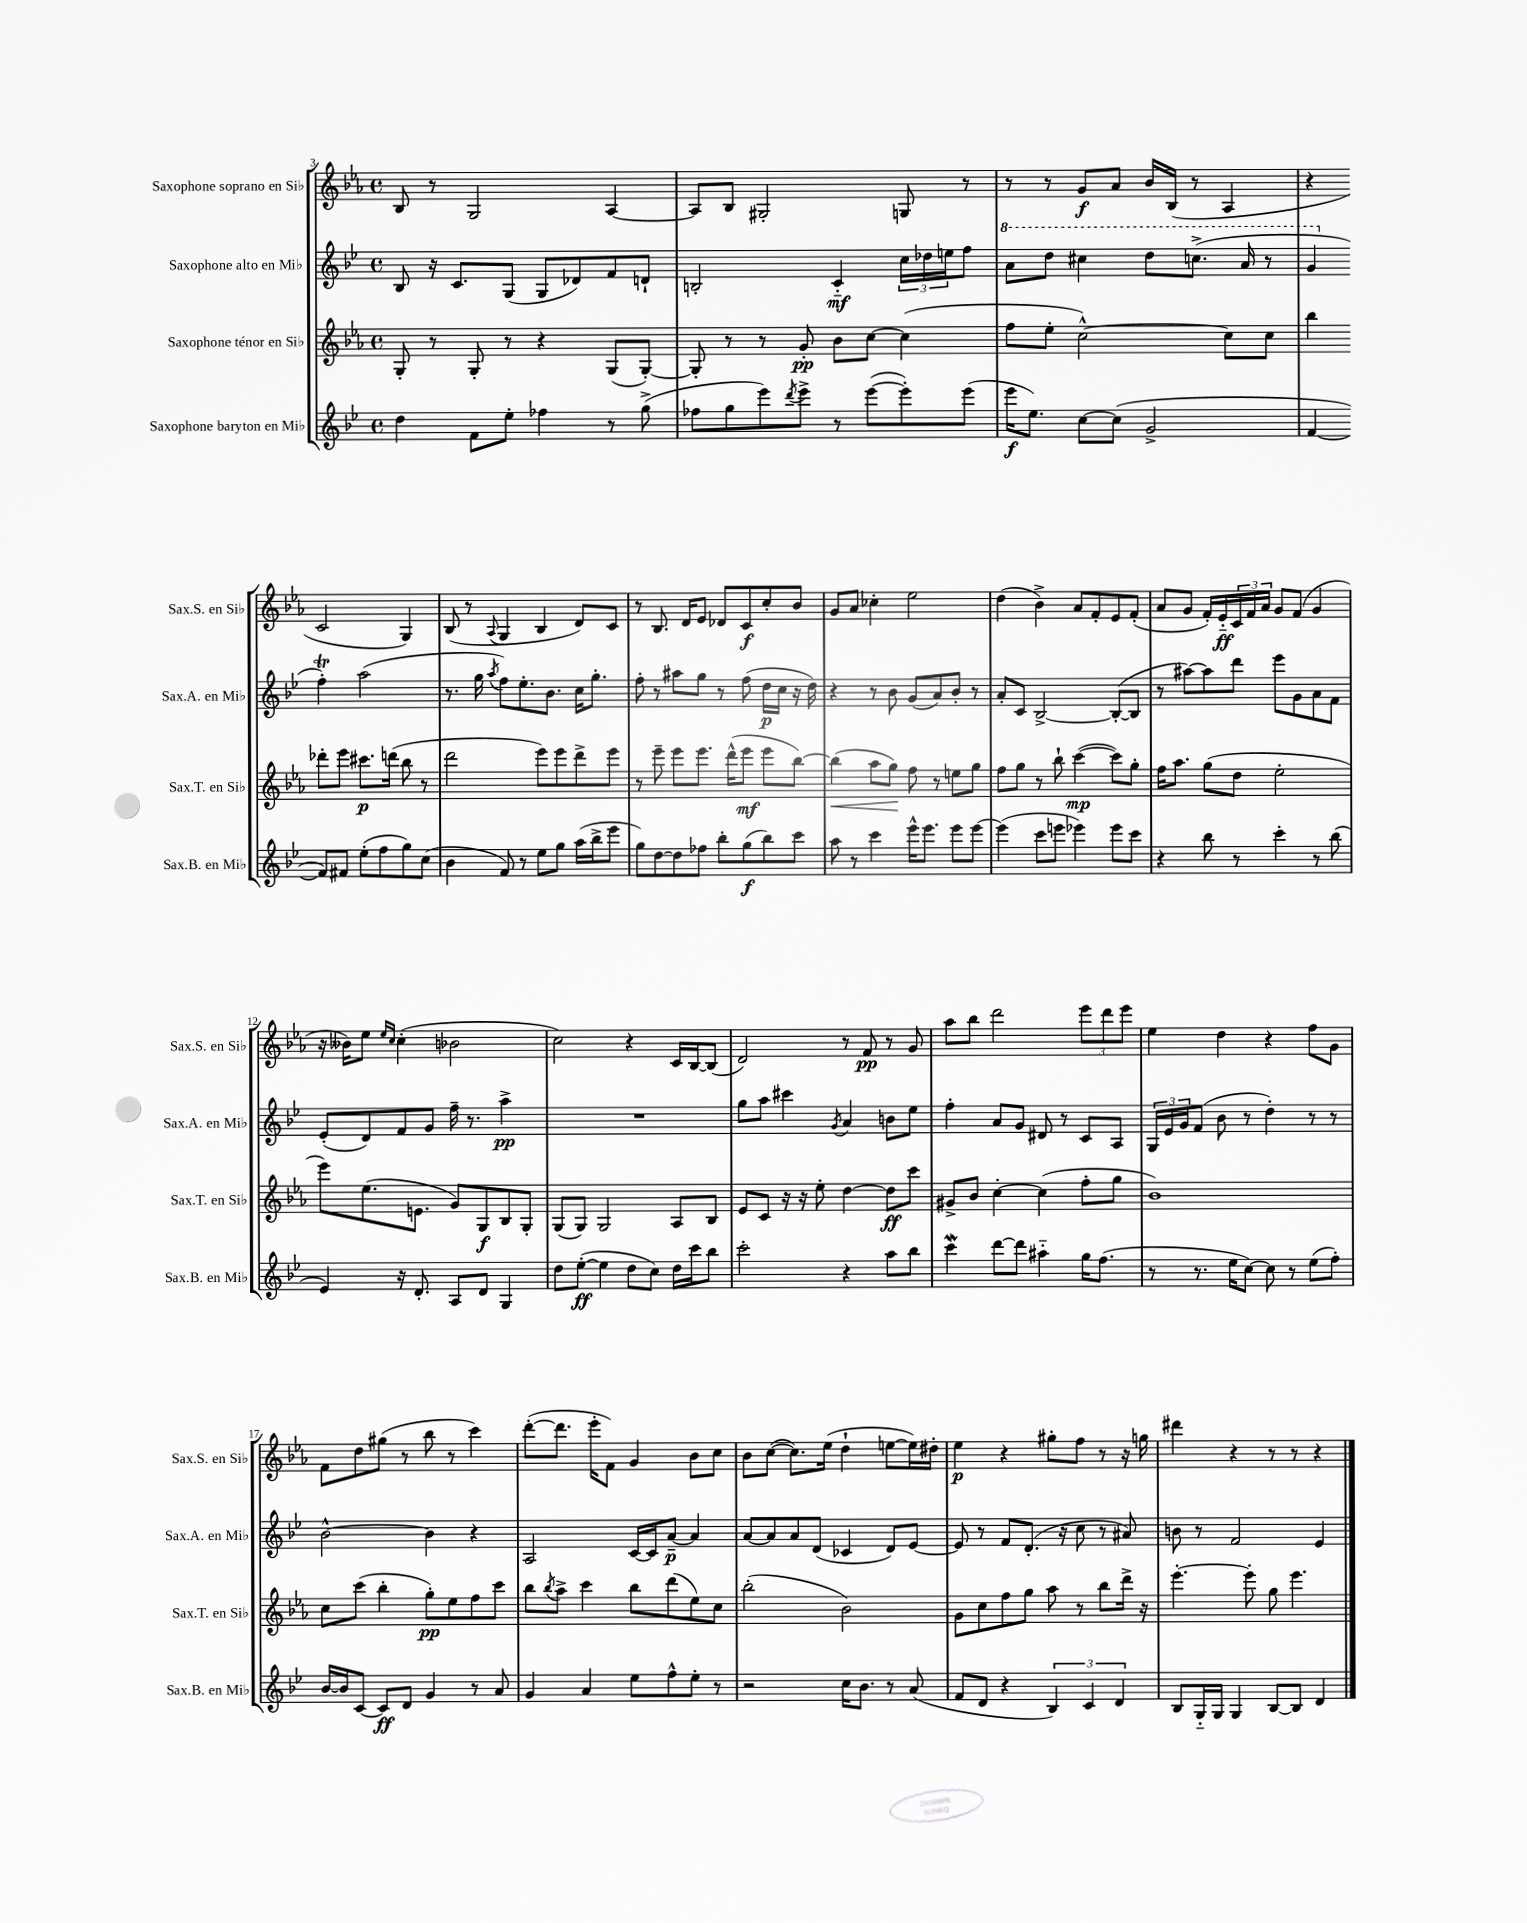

**kern	**kern	**kern	**kern
*staff4	*staff3	*staff2	*staff1
*clefG2	*clefG2	*clefG2	*clefG2
*k[b-e-]	*k[b-e-a-]	*k[b-e-]	*k[b-e-a-]
*M4/4	*M4/4	*M4/4	*M4/4
*met(c)	*met(c)	*met(c)	*met(c)
4dd	8G'	8B-	8B-
.	8r	16r	8r
.	.	8.c	.
8f	8G'	.	2G
8ee-'	8r	(8G	.
4ff-	4r	8G	.
.	.	8d-)	.
8r	(8G	8f	[4A-
(8gg^	[8G')	8d`	.
=	=	=	=
8ff-	8G']	2B'	8A-]
8gg	8r	.	8B-
8eee-)	8r	.	2G#'
8qddd	.	.	.
8eee-^	8g'	.	.
8r	8b-	4c'~	.
([8eee-	[8cc	.	.
8eee-'])	(4cc]	24cc	8G
.	.	24dd-	.
.	.	24ee	.
(8eee-	.	8ff	8r
=	=	=	=
16eee-	8ff	8aa	8r
8.ee-)	.	.	.
.	8ee-'	8ddd	8r
[8cc	[2cc^^)	4ccc#	8g
(8cc]	.	.	8a-
2g^	.	8ddd	16b-
.	.	.	(16B-
.	.	(8.ccc^	8r
.	8cc]	.	4A-
.	.	16aa	.
.	8cc	8r	.
=	=	=	=
[4f	4bb-	4gg	4r
8f])	8ddd-'	4ff')	2c
8f#	8eee-	.	.
(8ee-'	8.ccc#	(2aa	.
8ff	.	.	.
.	(16ddd	.	.
8gg)	8bb-	.	4G)
(8cc	8r	.	.
=	=	=	=
4b-	2ddd	8.r	(8B-
.	.	.	8r
.	.	16gg	.
.	.	8qaa	8qqA-
8f)	.	8ff)	4G
8r	.	8.ee-'	.
8ee-	8eee-)	.	4B-
.	.	8.b-	.
8gg	8eee-	.	.
(16aa	8ddd^	16cc	8d)
16bb-^	.	8.gg'	.
8eee-	8eee-	.	8c
=	=	=	=
8gg)	8r	8ff'	8r
[8dd	8eee-~	8r	8.B-
8dd]	8eee-	8aa#	.
.	.	.	16d
8ff-	8.eee-	8gg	8e-
8bb-'	.	8r	8d-
.	(16ddd^^	.	.
(8gg	8eee-	(8ff	8c
8bb-)	8eee-	16dd	8cc'
.	.	16cc	.
8ccc	[8bb-)	16r	8b-
.	.	16dd)	.
=	=	=	=
8aa	(4bb-]	4r	8g
8r	.	.	8a-
4ccc	8aa-	8r	4cc-'
.	8gg)	8b-	.
16eee-^^	8ff	(8g	2ee-
8.eee-	.	.	.
.	8r	8a)	.
8eee-	8ee	8b-'	.
[8eee-	8gg	8r	.
=	=	=	=
(4eee-]	8ff	8a'	(4dd
.	8gg	8c	.
8ccc	8r	[2B-^	4b-^)
8eee	8bb-`	.	.
4eee-)	([4ccc	.	8a-
.	.	.	8f'
8eee-	8ccc])	(8B-'_	8e-
8ccc	8gg'	8B-]	(8f'
=	=	=	=
4r	16ff	8r	8a-
.	8.aa-	.	.
.	.	[8aa#)	8g
8bb-	(8gg	8aa#]	16f')
.	.	.	16e-'~
8r	8dd	8ddd	24c
.	.	.	24f
.	.	.	24a-
4ccc'	2ee-'	8eee-	8g
.	.	8g	(8f
8r	.	8a	4g
(8bb-	.	8f	.
=	=	=	=
4e-)	8eee-)	(8e-'	16r
.	.	.	16b--)
.	(8.ee-	8d)	8ee-
.	.	.	16qqee-
.	.	.	16qqcc
16r	.	8f	(4cc'
8.d'	8.e	.	.
.	.	8g	.
8A	8g)	16ff~	2b-
.	.	8.r	.
8d	8G	.	.
4G	8B-	4aa^	.
.	8G'	.	.
=	=	=	=
8dd	(8G	1r	2cc)
([8ee-'	8G)	.	.
4ee-]	2G	.	.
8dd	.	.	4r
8cc)	.	.	.
16dd	8A-	.	16c
16ccc	.	.	[16B-
8bb-	8B-	.	(8B-]
=	=	=	=
2ccc'	8e-	8gg	2d)
.	8c	8aa	.
.	16r	4ccc#	.
.	16r	.	.
.	8ee-'	.	.
.	.	8qg	.
4r	[4dd	4a	8r
.	.	.	8f
8aa	8dd]	8b	8r
8bb-	8ccc	8ee-	8g
=	=	=	=
4ccc	8g#^	4ff'	8aa-
.	8b-	.	8bb-
[8ddd	[4cc'	8a	2ddd
8ddd]	.	8g	.
4aa#'~	(4cc]	8d#	.
.	.	8r	.
16gg	8ff'	8c	12eee-
(8.ff	.	.	.
.	.	.	12ddd
.	8gg	8A	.
.	.	.	12eee-
=	=	=	=
8r	1b-)	24G	4ee-
.	.	24e-	.
.	.	24g	.
8.r	.	(8f	.
.	.	8b-	4dd
16ee-	.	.	.
[8cc)	.	8r	.
8cc]	.	4dd')	4r
8r	.	.	.
(8ee-	.	8r	8ff
8ff')	.	8r	8g
=	=	=	=
[16b-	8cc	[2b-^^	8f
16b-]	.	.	.
[8c	(8ccc	.	8dd
8c]	4bb-'	.	(8gg#
8d	.	.	8r
4g	8gg')	4b-]	8bb-
.	8ee-	.	8r
8r	8ff	4r	4ccc)
8a	8ccc	.	.
=	=	=	=
4g	8bb-	2A	([8ddd'
.	8qbb-	.	.
.	8aa-^	.	8.ddd]
4a	4ccc	.	.
.	.	.	16eee-'
.	.	.	8f)
8ee-	8bb-	[16c	4g
.	.	16c]	.
8ff^^	(8ddd	[8a~	.
8ee-'	8ee-)	4a]	8b-
8r	8cc	.	8cc
=	=	=	=
2r	(2bb-'	[8a	8b-
.	.	8a]	([8cc
.	.	8a	8.cc])
.	.	(8d	.
.	.	.	(16ee-
16cc	2b-)	4c-	4dd`
8.b-	.	.	.
8r	.	8d)	[8ee
(8a	.	[8e-	16ee])
.	.	.	16dd#'
=	=	=	=
8f	8g	8e-]	4ee-
8d	8cc	8r	.
4r	8ff	8f	4r
.	8gg	(8.d'	.
6B-)	8aa-	.	8gg#'
.	.	16r	.
.	8r	8cc	8ff
6c	.	.	.
.	8bb-	8r	8r
6d	.	.	.
.	16ddd^	8a#)	16r
.	16r	.	16gg
=	=	=	=
8B-	[4.eee-'	8b	4ddd#
16G'~	.	8r	.
16G	.	.	.
4G	.	2f	4r
.	8eee-']	.	.
[8B-	8gg	.	8r
8B-]	4.eee-	.	8r
4d	.	4e-	4r
==	==	==	==
*-	*-	*-	*-
